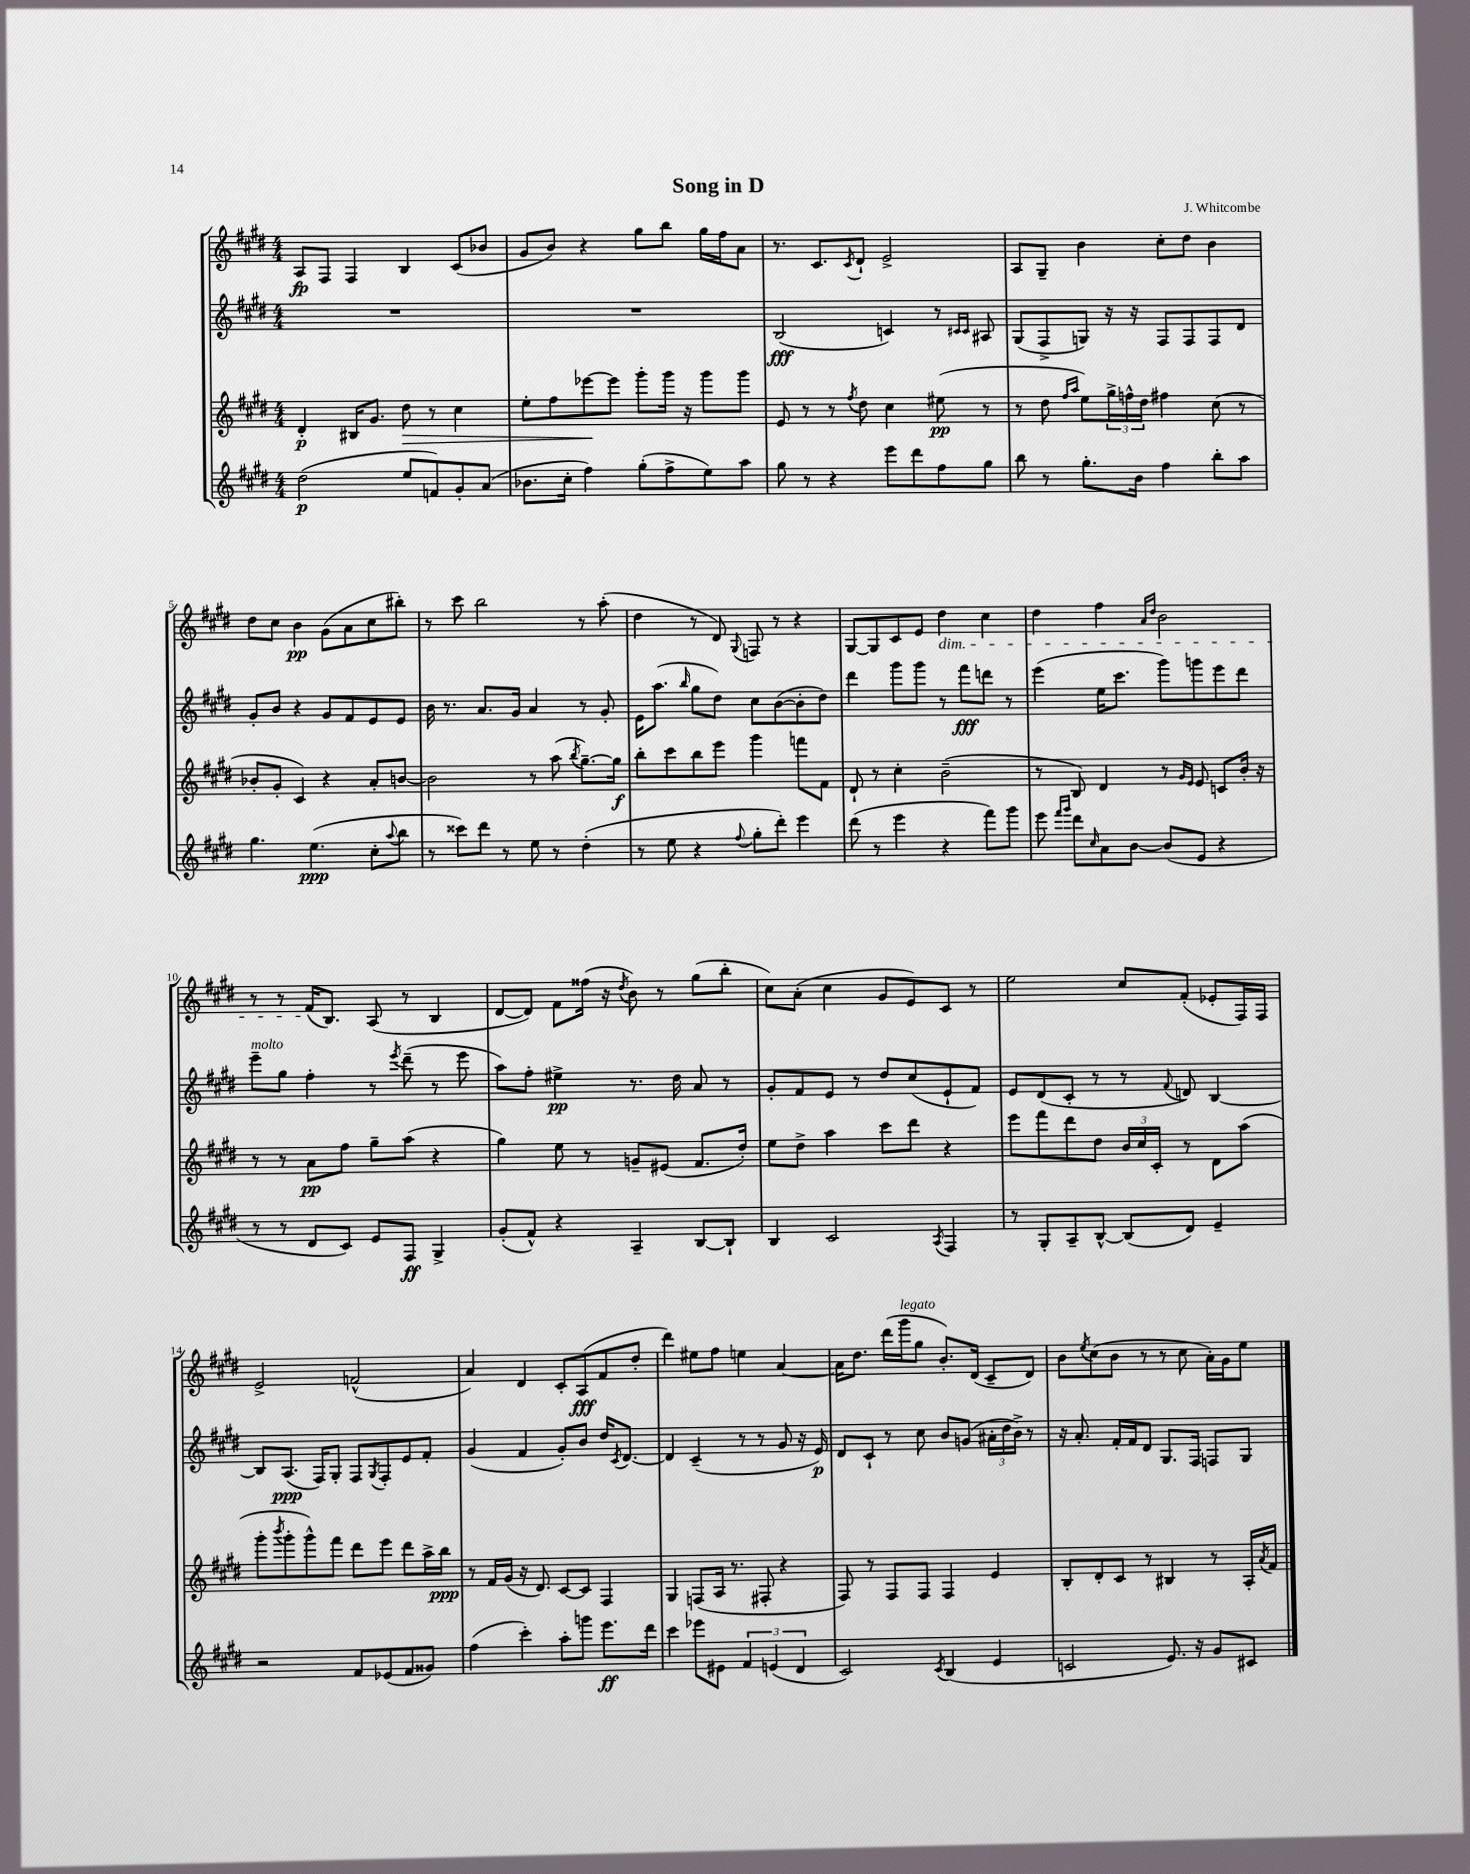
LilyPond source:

\header { title = "Song in D" composer = "J. Whitcombe" }
<<
\new StaffGroup <<
\new Staff = "s0" {
    \clef treble \key e \major \numericTimeSignature \time 4/4
    a8\fp fis8 fis4 b4 cis'8( bes'8 |
    gis'8 b'8) r4 gis''8 b''8 gis''16 fis''16 a'8 |
    r8. cis'8. \acciaccatura { cis'8 } dis'8-! e'2-> |
    a8 gis8-- b'4 cis''8-. dis''8 b'4 |
    dis''8 cis''8 b'4\pp gis'8( a'8 cis''8 bis''8-.) |
    r8 cis'''8 b''2 r8 a''8-.( |
    dis''4 r8 dis'8) \appoggiatura { gis8 } f8 r8 r4 |
    gis8~ gis8 cis'8 e'8 dis''4\dim cis''4 |
    dis''4 fis''4 \grace { a'16 dis''16 } b'2 |
    r8 r8 fis'16\!( b8.) a8( r8 b4 |
    dis'8~ dis'8) fis'8 fisis''16( r16 \acciaccatura { dis''8 } b'8) r8 gis''8( b''8-. |
    cis''8) a'8-.( cis''4 gis'8 e'8) cis'8 r8 |
    e''2 cis''8 fis'8-.( ees'8-. fis16) fis16 |
    e'2-> f'2-^( |
    a'4) dis'4 cis'8-. a8\fff( fis'8 dis''8-. |
    dis'''4) eis''8 fis''8 e''4 a'4~ |
    a'16 dis''8. dis'''16( gis'''16^\markup { \italic "legato" } gis''8 b'8.-.) dis'16( cis'8-- dis'8) |
    b'8 \acciaccatura { e''8 } cis''8( b'8 r8 r8 cis''8 a'16-.) gis'16 e''8 \bar "|." |
}
\new Staff = "s1" {
    \clef treble \key e \major \numericTimeSignature \time 4/4
    R1 |
    R1 |
    b2\fff( c'4) r8 \grace { cis'16 cis'16 } ais8 |
    gis8( fis8-> g8) r16 r16 fis8 fis8 fis8 dis'8 |
    gis'8-. b'8 r4 gis'8 fis'8 e'8 e'8 |
    b'16 r8. a'8. gis'16 a'4 r8 gis'8-. |
    e'16 a''8.( \grace { b''16 } gis''8 dis''8) cis''8 b'8~( b'8-. dis''8) |
    dis'''4 gis'''8 gis'''8 r8 fis'''8\fff d'''8 r8 |
    e'''4( e''16 cis'''8. gis'''8) g'''8 e'''8 dis'''8 |
    e'''8--^\markup { \italic "molto" } gis''8 fis''4-. r8 \acciaccatura { e'''8 } dis'''8--( r8 e'''8 |
    a''8) fis''8-. eis''4->\pp r8. dis''16 a'8 r8 |
    gis'8-. fis'8 e'8 r8 dis''8 cis''8( e'8-! fis'8) |
    e'8 dis'8( cis'8-. r8 r8 \appoggiatura { fis'8 } d'8) b4~ |
    b8 a8.\ppp( fis16) gis8-. fis8 \acciaccatura { gis8 } fis8-. e'8 fis'8-. |
    gis'4( fis'4 gis'8-.) b'8 dis''16 \acciaccatura { cis'8 } dis'8.~ |
    dis'4 cis'4--( r8 r8 gis'8 r16 e'16\p) |
    dis'8 cis'8-! r8 cis''8 b'8 g'8( \tuplet 3/2 { ais'16-. dis''16 b'16->) } r8 |
    r16 a'8.-. fis'16-. fis'16 dis'8 gis8. fis16 f8 gis8 \bar "|." |
}
\new Staff = "s2" {
    \clef treble \key e \major \numericTimeSignature \time 4/4
    dis'4-.\p bis16 gis'8. dis''8\> r8 cis''4 |
    e''8-. fis''8 ees'''8~\! ees'''8 gis'''8-. gis'''16 r16 gis'''8 gis'''8 |
    e'8 r8 r8 \acciaccatura { fis''8 } dis''8 cis''4 eis''8\pp( r8 |
    r8 dis''8 \grace { fis''16 a''16 } e''8) \tuplet 3/2 { gis''16-> f''16-^ dis''16 } fis''4 cis''8( r8 |
    bes'8-. gis'8-. cis'4) r4 a'8-. b'8~ |
    b'2 r8 a''8( \acciaccatura { b''8 } gis''8.~--) gis''16\f |
    b''8-. cis'''8 b''8 e'''8 gis'''4 f'''8 fis'8 |
    dis'8-! r8 cis''4-. b'2--( |
    r8 b8) dis'4 r8 \grace { gis'16 e'16 } e'8 c'8 b'16-. r16 |
    r8 r8 a'8\pp fis''8 gis''8-- a''8( r4 |
    gis''4) e''8 r8 g'8-- eis'8( fis'8. dis''16-.) |
    e''8 dis''8-> a''4 cis'''8 dis'''8 r4 |
    e'''8 fis'''8 dis'''8 dis''8 \tuplet 3/2 { b'16 cis''16 cis'16-. } r8 dis'8 a''8( |
    gis'''8-. \acciaccatura { b'''8 } gis'''8-. gis'''8-^) fis'''8 dis'''8 e'''8 dis'''8 a''16-> b''16\ppp |
    r8 fis'16 gis'16( r16 dis'8.) cis'8~ cis'8 fis4 |
    gis4 f8( a16 r8. fis8-. r4 |
    fis8) r8 fis8 fis8 fis4 e'4 |
    b8-. dis'8-. cis'8 r8 bis4 r8 a16-. \acciaccatura { a'8 } fis'16 \bar "|." |
}
\new Staff = "s3" {
    \clef treble \key e \major \numericTimeSignature \time 4/4
    dis''2\p( e''8 f'8) gis'8-. a'8( |
    bes'8. cis''16-. fis''4) gis''8-.( fis''8-> e''8) a''8 |
    gis''8 r8 r4 e'''8 dis'''8 fis''8 gis''8 |
    b''8 r8 gis''8.-. b'16 fis''4 b''8-. a''8 |
    gis''4. e''4.\ppp( cis''8-. \appoggiatura { a''8 } b''8 |
    r8 cisis'''8) dis'''8 r8 e''8 r8 dis''4-.( |
    r8 e''8 r4 \appoggiatura { fis''8 } gis''8-. dis'''8-.) e'''4 |
    dis'''8( r8 e'''4 r4 fis'''8) gis'''8 |
    e'''8 \grace { fis'''16 gis'''16 } dis'''8 \grace { cis''16 } a'8 b'8~ b'8( e'8 r4 |
    r8 r8 dis'8 cis'8) e'8 fis8\ff gis4-> |
    gis'8-.( fis'8-^) r4 a4-- b8~ b8-! |
    b4 cis'2 \acciaccatura { a8 } fis4 |
    r8 gis8-. a8-- b8~-^ b8( dis'8) e'4-- |
    r2 fis'8 ees'8( fis'8 gisis'8) |
    fis''4( cis'''4-.) a''8-. g'''8 e'''8.\ff dis'''16 |
    cis'''4 ees'''8 eis'8 \tuplet 3/2 { fis'4 e'4( dis'4 } |
    cis'2) \acciaccatura { cis'8 } b4( e'4 |
    c'2 e'8.) r16 gis'8 cis'8 \bar "|." |
}
>>
>>
